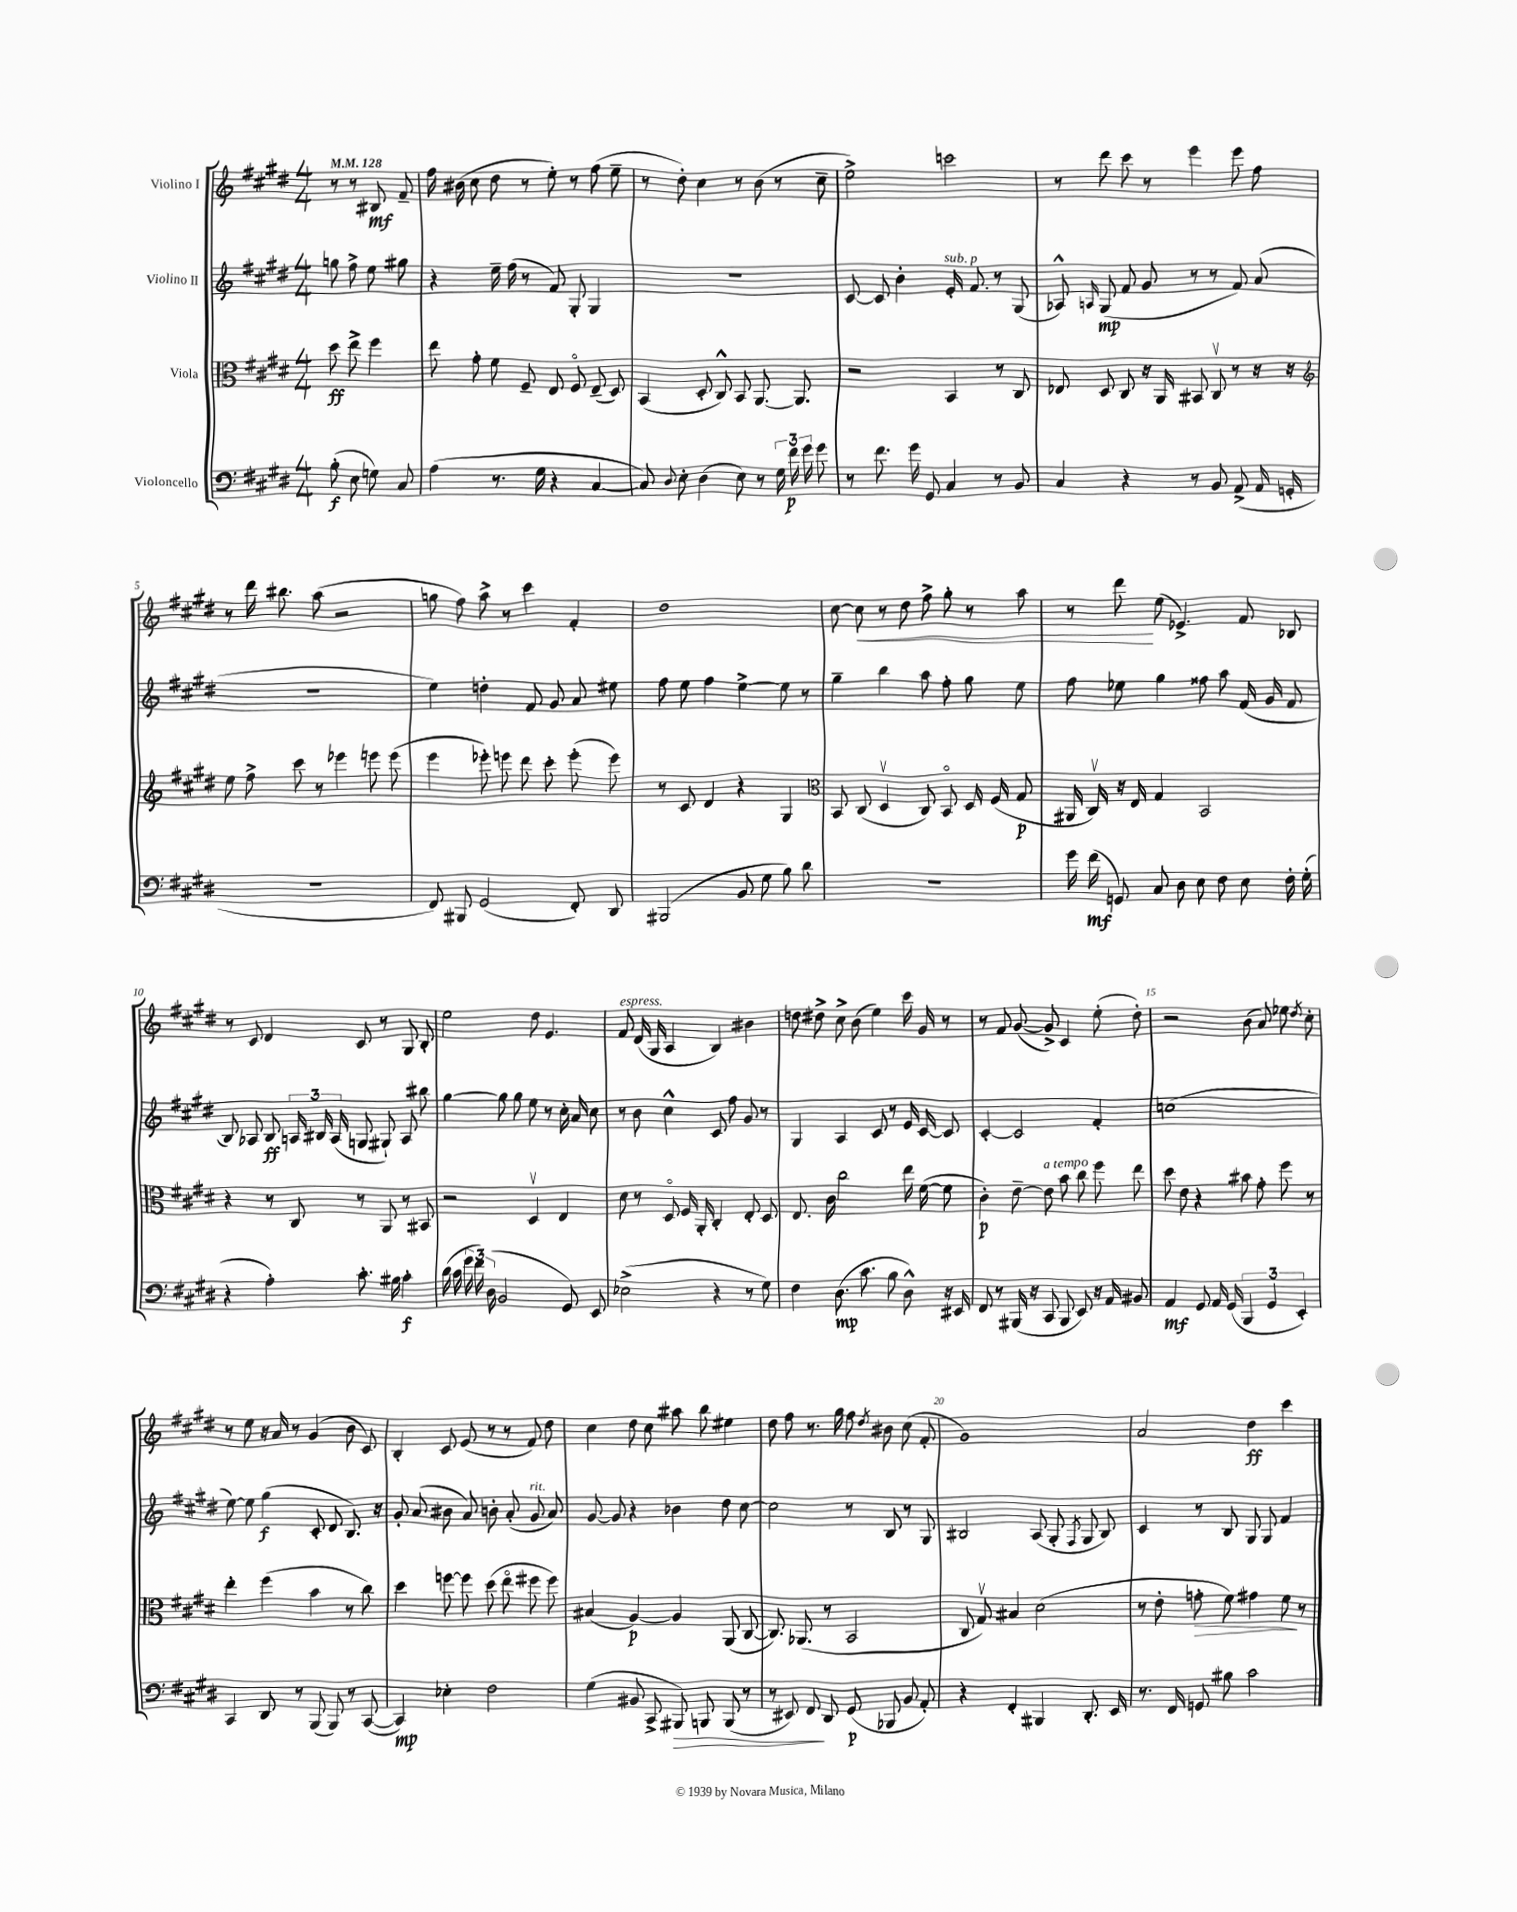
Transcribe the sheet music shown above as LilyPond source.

<<
\new StaffGroup <<
\new Staff = "s0" \with { instrumentName = "Violino I" } {
    \clef treble \key e \major \numericTimeSignature \time 4/4 \partial 2 \tempo 4 = 128
    \autoBeamOff r8 r8 bis8\mf fis'8-- |
    fis''16 bis'16( cis''8 dis''8 r8 e''8-.) r8 fis''8( e''8-- |
    r8 dis''8-.) cis''4 r8 b'8( r8 cis''8-- |
    e''2->) c'''2 |
    r8 dis'''8 cis'''8 r8 e'''4 e'''8 fis''8 |
    r8 dis'''16 bis''8. a''8( r2 |
    g''8 fis''8) a''8-> r8 cis'''4 fis'4-. |
    dis''1 |
    cis''8~ cis''8\< r8 dis''8 fis''8-> gis''8-. r8 a''8 |
    r8 dis'''8\! e''8( ees'4.->) fis'8 bes8 |
    r8 cis'8 dis'4 cis'8 r8 gis8 b8-. |
    e''2 dis''8 e'4. |
    fis'8^\markup { \italic "espress." } dis'16( gis16 a4 b4) bis'4 |
    d''8 dis''8-> cis''8-> b'8( e''4) cis'''16 gis'16 r8 |
    r8 fis'8 gis'8~( gis'8->) cis'4 e''8-.( dis''8-.) |
    r2 b'8( a'8) ees''8 \acciaccatura { dis''8 } cis''8-. |
    r8 e''8 r16 a'16 r8 gis'4( b'8 cis'8) |
    b4-. cis'8 e'8( r8 r8 fis'8) dis''8 |
    cis''4 dis''8 cis''8 ais''8 b''8 eis''4 |
    dis''8 fis''8 r8. gis''16 fis''8 \acciaccatura { dis''8 } bis'8 cis''8( fis'8-. |
    gis'1) |
    a'2 dis''4\ff cis'''4 \bar "|." |
}
\new Staff = "s1" \with { instrumentName = "Violino II" } {
    \clef treble \key e \major \numericTimeSignature \time 4/4 \partial 2
    \autoBeamOff g''8 fis''8-> e''8 gis''8 |
    r4 e''16-- fis''16( r8 fis'8) gis8-. gis4 |
    R1 |
    cis'8~ cis'8 b'4-. e'16-.^\markup { \italic "sub. p" } fis'8. r8 gis8( |
    aes8-^) \grace { a16 } gis8\mp( fis'8 gis'8 r8 r8 fis'8) a'8( |
    R1 |
    e''4) d''4-. fis'8 gis'8 a'8 eis''8 |
    fis''8 e''8 fis''4 e''4~-> e''8 r8 |
    gis''4-- b''4 a''8 fis''8-. gis''8 e''8 |
    fis''8 ees''8 gis''4 fisis''8 a''8 fis'16( gis'16 fis'8 |
    b8) aes8 b8\ff \tuplet 3/2 { a16 bis16 a16( } g8 gis8-!) a8 bis''8 |
    gis''4~ gis''8 gis''8 e''8 r8 cis''16-. a'16 cis''8 |
    r8 b'8 cis''4-^ cis'8 fis''8 gis'8 r8 |
    gis4 a4 cis'8 r8 e'16 cis'16~ cis'8 |
    cis'4~-. cis'2 fis'4-. |
    c''1( |
    e''8~) e''8 gis''4\f( cis'8-. dis'8 b8.) r16 |
    gis'8-. a'8( bis'8 a'8) b'8-. a'8-.( gis'8^\markup { \italic "rit." } a'8) |
    gis'8~ gis'8 r4 bes'4 dis''8 cis''8~ |
    cis''2 r8 b8 r8 gis8 |
    bis2 a8( gis8-. \acciaccatura { fis8 } gis8 bis8) |
    cis'4 r8 b8 gis8 gis8 fis'4 \bar "|." |
}
\new Staff = "s2" \with { instrumentName = "Viola" } {
    \clef alto \key e \major \numericTimeSignature \time 4/4 \partial 2
    \autoBeamOff dis''8\ff e''8-> fis''4 |
    e''8 gis'8-. fis'8 fis8-- e8 fis8\flageolet e8--( dis8) |
    b,4( dis8-. cis8-^) b,8 a,8.~ a,8. |
    r2 b,4 r8 cis8 |
    ees8 dis8 cis8 r16 a,16 bis,8 cis8\upbow r8 r16 r16 |
    \clef treble e''8 fis''8-> cis'''8 r8 ees'''4 e'''8 e'''8( |
    e'''4 ees'''8-.) e'''8 dis'''8 cis'''8-. e'''8-.( e'''8) |
    r8 cis'8 dis'4 r4 gis4 |
    \clef alto b,8 cis8( dis4\upbow cis8) b,8\flageolet dis16 fis16( gis8\p |
    ais,16 cis16\upbow) r16 e16 gis4 b,2 |
    r4 r8 cis8 r8 a,8 r8 bis,8 |
    r2 dis4\upbow e4 |
    dis'8 r8 dis8\flageolet fis16 a,16-. cis4-. e8-. dis8 |
    e8. cis'16 cis''2 e''16 fis'16~( fis'8 |
    cis'4-.\p) e'8~-- e'8^\markup { \italic "a tempo" } b'8 cis''8 fis''8 e''8 |
    dis''8 e'8 r4 bis'8 gis'8-. fis''8 r8 |
    e''4-. fis''4( b'4 r8 cis''8) |
    dis''4 f''8~ f''8 dis''8( e''8\flageolet fis''8 fis''8) |
    bis4( a4~\p) a4 a,8( cis8~ |
    cis8.) aes,8.( r8 b,2 |
    cis8 gis8\upbow) bis4 dis'2( |
    r8 e'8-. g'8-.\> fis'8) gis'4 fis'8\! r8 \bar "|." |
}
\new Staff = "s3" \with { instrumentName = "Violoncello" } {
    \clef bass \key e \major \numericTimeSignature \time 4/4 \partial 2
    \autoBeamOff b8-.\f( e8 g8) cis8 |
    a4( r8. gis16 r4 cis4~ |
    cis8) \appoggiatura { dis8 } e8-. dis4( e8) r8 \tuplet 3/2 { gis16 fis'16\p gis'16 } gis'8 |
    r8 fis'8. gis'16 gis,8 cis4 r8 b,8 |
    cis4 r4 r8 b,8 a,8->( a,16 g,16-. |
    r1 |
    fis,8) bis,,8 gis,2( fis,8-.) dis,8 |
    bis,,2( b,8 gis8 b8) dis'8 |
    r1 |
    gis'16 fis'16\mf( g,8) cis8 dis8 e8 fis8 e8 fis16-. gis16-.( |
    r4 a4-.) cis'8.-. bis16 cis'4-.\f |
    dis'16( cis'16 \tuplet 3/2 { gis'16 fis'16) dis16( } b,2 gis,8) e,8 |
    ees2->( r4 r8 gis8) |
    fis4 dis8.\mp( cis'8. b8 dis8-^) r16 eis,16 |
    fis,8 r8 bis,,16( r16 cis,8 bis,,8 e,8) r16 a,16 bis,8 |
    a,4\mf gis,8 a,16 gis,16( \tuplet 3/2 { b,,4 gis,4 e,4-.) } |
    cis,4 dis,8 r8 b,,8( b,,8) r8 cis,8~( |
    cis,4\mp) ees4-. fis2 |
    gis4( bis,8 cis,8-> bis,,8\>) b,,8 b,,8( r8 |
    r8 eis,8) fis,8\! dis,8 gis,8\p( bes,,8 b,8 a,8-.) |
    r4 fis,4-. bis,,4 dis,8.-. e,16 |
    r8. fis,16 g,8 bis8 cis'2 \bar "|." |
}
>>
>>
\layout { \context { \Score \override BarNumber.break-visibility = ##(#f #t #t) barNumberVisibility = #(every-nth-bar-number-visible 5) } }
